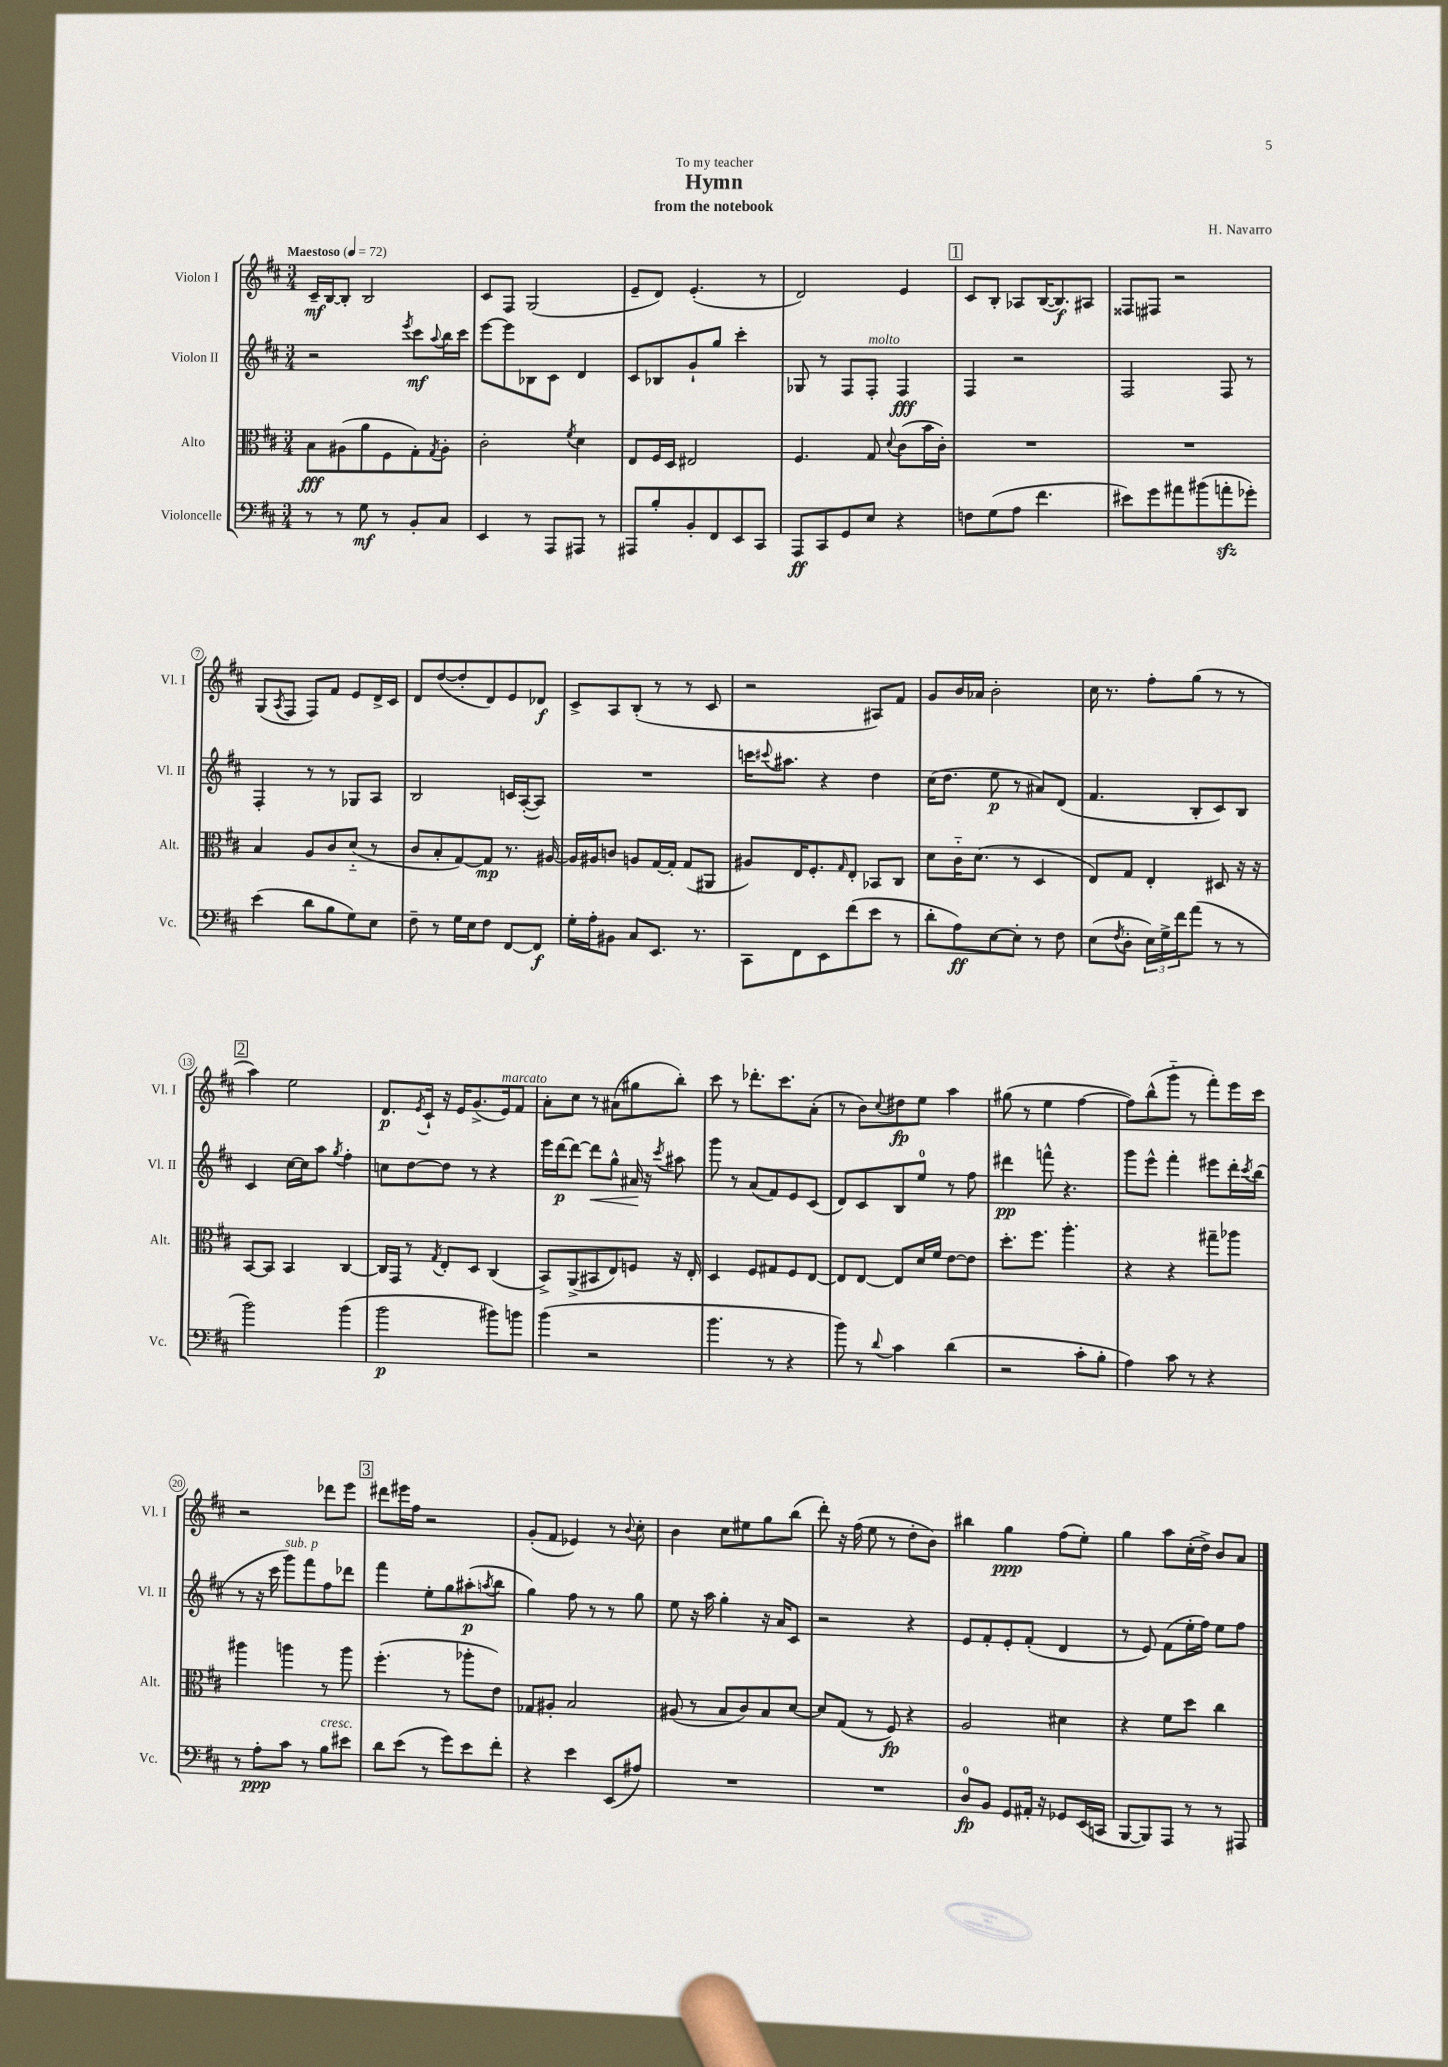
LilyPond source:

\header { title = "Hymn" composer = "H. Navarro" subtitle = "from the notebook" dedication = "To my teacher" }
<<
\new StaffGroup <<
\new Staff = "s0" \with { instrumentName = "Violon I" shortInstrumentName = "Vl. I" } {
    \clef treble \key d \major \numericTimeSignature \time 3/4 \tempo "Maestoso" 4 = 72
    cis'16--\mf b16~ b8-. b2 |
    cis'8 fis8 g2( |
    e'8-- d'8) e'4.-.( r8 |
    d'2) e'4 |
    \mark \markup { \box "1" } cis'8 b8-. aes8 b16~( b8.\f) ais8 |
    fisis8 fis8 r2 |
    g8( \acciaccatura { a8 } fis8 fis8) fis'8 e'8 d'16-> cis'16 |
    d'8 d''8~( d''8-. d'8) e'8 des'8\f |
    cis'8-> a8 b8-.( r8 r8 cis'8 |
    r2 ais8) fis'8 |
    g'8 b'16 aes'16 b'2-. |
    cis''16 r8. fis''8-. g''8( r8 r8 |
    \mark \markup { \box "2" } a''4) e''2 |
    d'8.\p \acciaccatura { e'8 } cis'16-! r16 e'16 g'8.->( e'16^\markup { \italic "marcato" }) fis'8 |
    a'8-. cis''8 r8 ais'8( gis''8 b''8-.) |
    cis'''8 r8 des'''8.-. cis'''8. a'8-.( |
    r8 b'8) \appoggiatura { cis''8 } dis''8\fp e''8 a''4 |
    gis''8( r8 e''4 fis''4~ |
    fis''8) b''8-^( g'''8-_ r8 fis'''8-.) e'''16 cis'''16 |
    r2 des'''8 e'''8 |
    \mark \markup { \box "3" } dis'''8 eis'''16 fis''16 r2 |
    g'8-.( fis'8 ees'4) r8 \appoggiatura { b'8 } cis''8-. |
    b'4 cis''8 eis''8 g''8 b''8( |
    d'''8-.) r16 fis''16( e''8 r8 d''8-. b'8) |
    bis''4 g''4\ppp fis''8( e''8-.) |
    g''4 a''8 cis''16-.( d''16->) b'8 a'8 \bar "|." |
}
\new Staff = "s1" \with { instrumentName = "Violon II" shortInstrumentName = "Vl. II" } {
    \clef treble \key d \major \numericTimeSignature \time 3/4
    r2 \acciaccatura { e'''8 } cis'''8\mf \appoggiatura { a''8 } b''16 cis'''16 |
    e'''8~ e'''8 bes8 cis'8 d'4 |
    cis'8 bes8 g'8-! g''8 cis'''4-. |
    ges8 r8 fis8 fis8-.^\markup { \italic "molto" } fis4\fff |
    \mark \markup { \box "1" } fis4 r2 |
    fis2 fis8 r8 |
    fis4-. r8 r8 ges8 a8 |
    b2 c'16 a16~-.( a8) |
    R2. |
    c'''16 \appoggiatura { cis'''8 } ais''8. r4 d''4 |
    cis''16( d''8. e''8\p r8 ais'8) d'8( |
    fis'4. b8-. cis'8) b8 |
    \mark \markup { \box "2" } cis'4 cis''16~ cis''16 a''8 \acciaccatura { g''8 } fis''4-. |
    c''8 d''8~ d''8 r8 r4 |
    e'''16 d'''16~\p d'''8~ d'''8\< g''8-^ ais'16\! r16 \acciaccatura { cis'''8 } ais''8 |
    g'''8 r8 a'8( fis'8) e'8 cis'8( |
    d'8) cis'8 b8 e''8-0 r8 fis''8 |
    dis'''4\pp f'''8-^ r4. |
    g'''8 e'''8-^ fis'''4-. eis'''8 d'''16-. \acciaccatura { cis'''8 } b''16( |
    r8 r16 cis'''16 g'''8^\markup { \italic "sub. p" }) fis'''8 fis''8 des'''8 |
    \mark \markup { \box "3" } fis'''4 e''8-. g''8 ais''8-.\p( \acciaccatura { a''8 } b''8 |
    g''4) fis''8 r8 r8 g''8 |
    e''8 r16 a''16 g''4-. r16 a'16 cis'8 |
    r2 r4 |
    e'8 fis'8-. e'8-. fis'8-.( d'4 |
    r8 e'8) fis'8( e''16-. fis''16) e''8 fis''8 \bar "|." |
}
\new Staff = "s2" \with { instrumentName = "Alto" shortInstrumentName = "Alt." } {
    \clef alto \key d \major \numericTimeSignature \time 3/4
    b8\fff ais8( a'8 fis8 g8-.) \acciaccatura { g8 } ais8-. |
    cis'2-. \acciaccatura { fis'8 } d'4 |
    e8 fis16 d16 eis2 |
    fis4. g8 \appoggiatura { d'8 } cis'8( b'16 cis'16-.) |
    \mark \markup { \box "1" } R2. |
    R2. |
    b4 a8 cis'8 d'8-_( r8 |
    cis'8 b8-. g8~) g8\mp r8. ais16~ |
    ais16 ais16 c'8 a8 g16~ g16-. g8( ais,8 |
    ais8) e16 fis8.-. \grace { g16 } e8-. bes,8 cis8 |
    d'8 cis'16-_ d'8.( r8 d4 |
    e8) g8 e4-. dis8 r16 r16 |
    \mark \markup { \box "2" } b,8~ b,8 b,4 cis4~ |
    cis16 g,16 r8 \acciaccatura { g8 } e8-. d8 cis4( |
    b,8->) a,8->( bis,8 e8) f8 r16 e16-. |
    d4 fis8 gis8 fis8 e8~ |
    e8 e8~ e8 d'16 fis'16 e'8~ e'8 |
    d''8.-. fis''8. a''4.-. |
    r4 r4 gis''8-- aes''8 |
    ais''4 a''4 r8 a''8 |
    \mark \markup { \box "3" } fis''4.-.( r8 aes''8-. e'8) |
    ges8 ais8-. b2 |
    ais8( r8 b8 cis'8) b8 d'8~ |
    d'8 g8( r8 fis8\fp) r4 |
    a2 dis'4 |
    r4 fis'8 d''8 cis''4 \bar "|." |
}
\new Staff = "s3" \with { instrumentName = "Violoncelle" shortInstrumentName = "Vc." } {
    \clef bass \key d \major \numericTimeSignature \time 3/4
    r8 r8 g8\mf r8 b,8-. cis8 |
    e,4 r8 a,,8 ais,,8 r8 |
    ais,,8 b8-. b,8-. fis,8 e,8 cis,8 |
    a,,8\ff cis,8 g,8 e8 r4 |
    \mark \markup { \box "1" } f8 g8( a8 fis'4. |
    eis'8) g'8 ais'8 bis'8( a'8-.\sfz ges'8-.) |
    e'4( d'8 b8 g8) e8 |
    fis8-- r8 g16 e16 fis8 fis,8~ fis,8\f |
    g16-. a16-. bis,8 cis8 e,8. r8. |
    cis,8 fis,8 e,8 fis'8( e'8 r8 |
    d'8-. a8\ff) e8~ e8-. r8 fis8 |
    e8( \acciaccatura { fis8 } d8-. \tuplet 3/2 { e16) g16-> fis'16 } a'8( r8 r8 |
    \mark \markup { \box "2" } b'2) b'4( |
    b'2\p bis'8) b'8 |
    b'4( r2 |
    b'4. r8 r4 |
    b'8) r8 \appoggiatura { d'8 } cis'4 d'4( |
    r2 cis'8-. b8-. |
    a4) cis'8 r8 r4 |
    r8 a8-.\ppp cis'8 r8 b8^\markup { \italic "cresc." } eis'8 |
    \mark \markup { \box "3" } d'8 e'8( r8 g'8) e'8 fis'8-. |
    r4 e'4 e,8( ais8) |
    R2. |
    R2. |
    d8-0\fp b,8 g,8 ais,16-. r16 ges,8 e,16( c,16 |
    b,,8~ b,,8) a,,8 r8 r8 ais,,8 \bar "|." |
}
>>
>>
\layout { \context { \Score \override BarNumber.stencil = #(make-stencil-circler 0.1 0.3 ly:text-interface::print) } }
